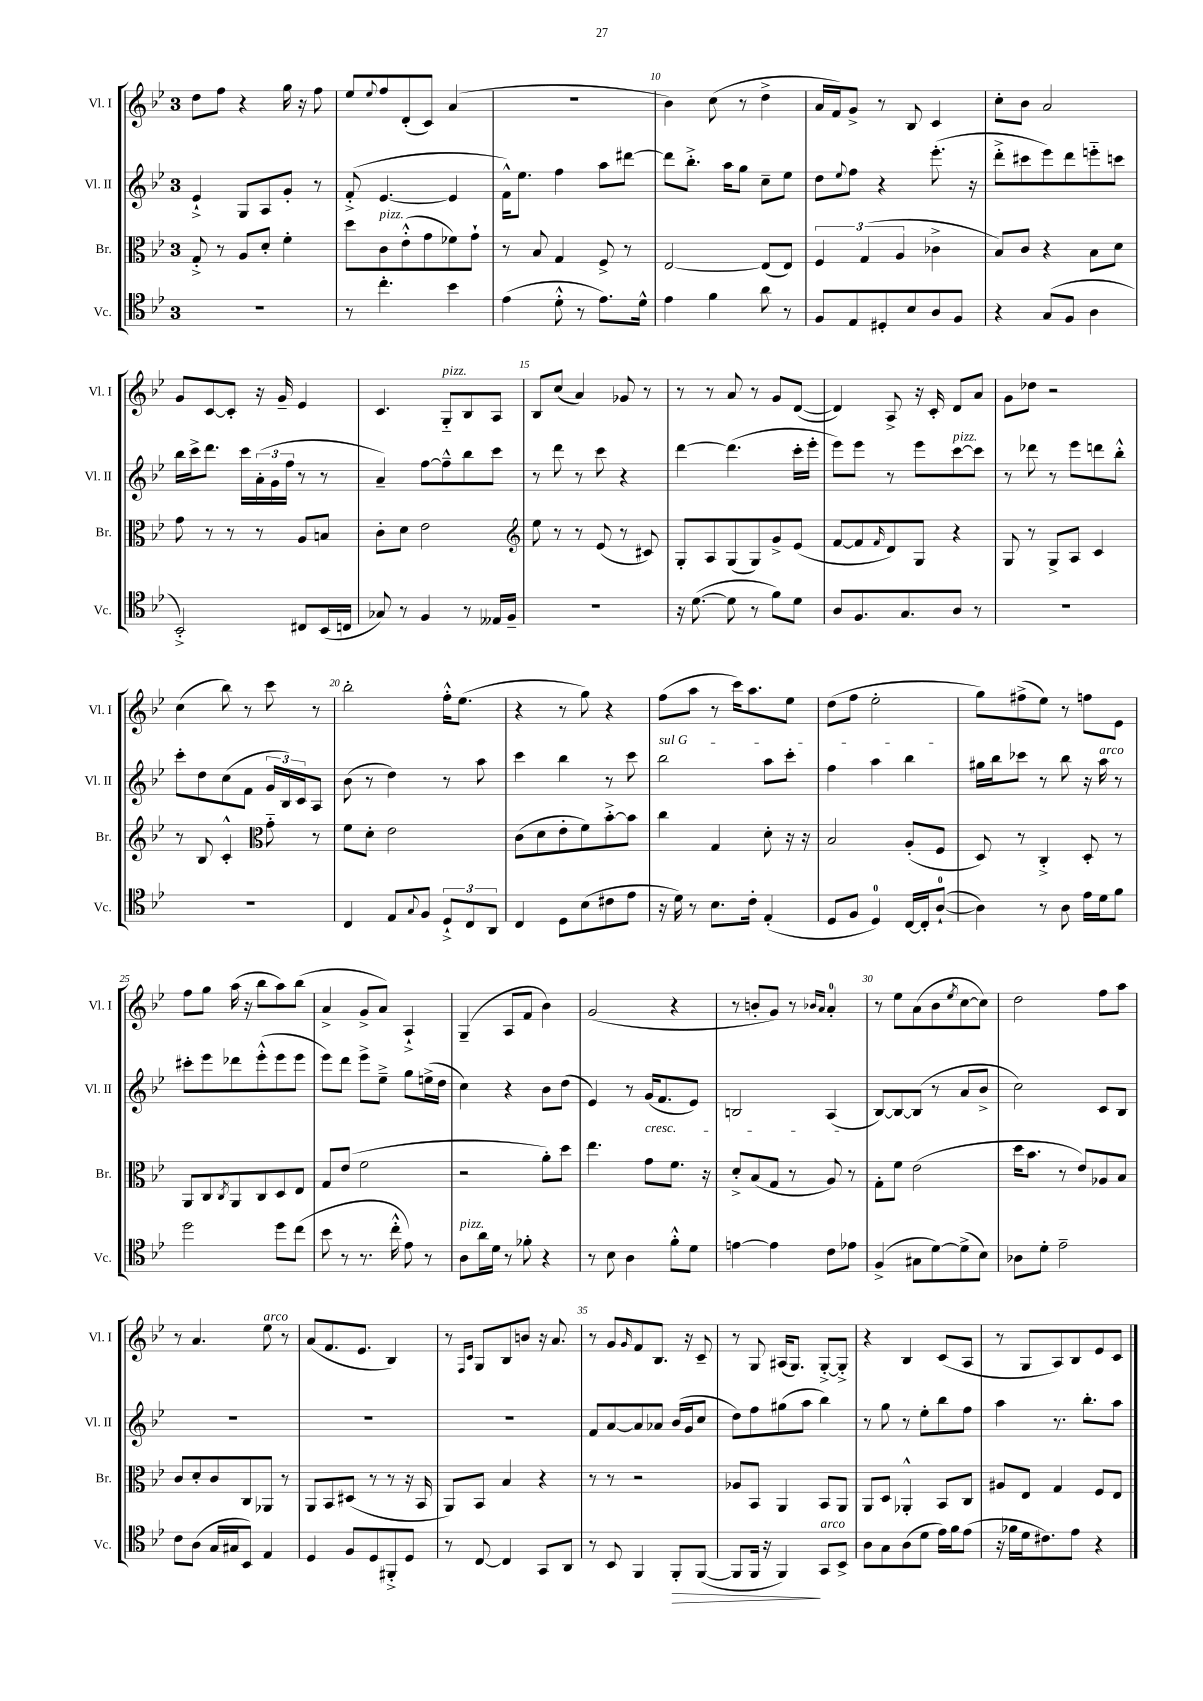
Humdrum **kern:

**kern	**kern	**kern	**kern
*staff4	*staff3	*staff2	*staff1
*clefC4	*clefC3	*clefG2	*clefG2
*k[b-e-]	*k[b-e-]	*k[b-e-]	*k[b-e-]
*M3/4	*M3/4	*M3/4	*M3/4
2.r	8G'^/	4e-`^/	8dd\L
.	8r	.	8ff\J
.	8A/L	8G/L	4r
.	8d'/J	8A/	.
.	4f'\	8g'/J	16gg\
.	.	.	16r
.	.	8r	8ff\
=	=	=	=
8r	8dd\L	(8f'^/	8ee-/L
.	.	.	8qqee-/
4.cc'\	8c\	[4.e-/	8ff/
.	(8e-'^^\	.	(8d'/
.	8g\	.	8c/J)
4b-\	8f-\)	4e-/]	(4a/
.	8g`\J	.	.
=	=	=	=
(4e-\	8r	16f^^\LK)	2.r
.	.	8.ee-\J	.
.	8B-/	.	.
8d'^^\	4G/	4ff\	.
8r	.	.	.
8.e-\L)	8F^/	8aa\L	.
.	8r	[8ddd#\J	.
16d^^\Jk	.	.	.
=	=	=	=
4e-\	[2E-/	8ddd#\]L	4b-\)
.	.	8.bb-'^\J	.
4f\	.	.	(8cc\
.	.	16aa\LK	.
.	.	8gg\J	8r
8a\	(8E-/]L	8cc~\L	4dd^\
8r	8E-/J)	8ee-\J	.
=	=	=	=
8F/L	6F/	8dd\L	16a/LL
.	.	.	16f/J)
.	.	8qqee-/	.
8E-/	.	8ff\J	8g^/J
.	(6G/	.	.
8D#'/	.	4r	8r
.	6A/	.	.
8B-/	.	.	8B-/
8A/	4c-^\	(8.eee-'\	4c/
8F/J	.	.	.
.	.	16r	.
=	=	=	=
4r	8B-/L)	8ddd'^\L	8cc'\L
.	8c/J	8ccc#\	8b-\J
(8G/L	4r	8eee-\)	2a/
8F/J	.	8ddd\	.
4A\	8B-\L	8eee'~\	.
.	8d\J	8ccc\J	.
=	=	=	=
2BB-'^/)	8g\	16bb-\LL	8g/L
.	.	16ccc^\J	.
.	8r	8.ddd\J	[8c/
.	8r	.	8c'/]J
.	.	16ccc\LL	.
.	8r	(24a'\	16r
.	.	24g\	.
.	.	.	16g~/
.	.	24ff\JJ	.
8C#/L	8A/L	8r	4e-/
(16BB-/L	8B/J	8r	.
16C/JJ	.	.	.
=	=	=	=
8G-/)	8c'\L	4a~/)	4.c/
8r	8d\J	.	.
4F/	2e-\	[8ff\L	.
.	.	8ff~^^\]	8G'~/L
8r	.	8bb-\	8B-/
16E--/LL	.	8ccc\J	8A/J
16F~/JJ	.	.	.
=	=	=	=
*	*clefG2	*	*
2.r	8ee-\	8r	8B-/L
.	8r	8ddd\	(8cc/J
.	8r	8r	4a/)
.	(8e-/	8ccc\	.
.	8r	4r	8g-/
.	8c#/)	.	8r
=	=	=	=
16r	8G'/L	[4ddd\	8r
([8.d\	.	.	.
.	8A/	.	8r
8d\]	(8G/	(4.ddd\]	8a/
8r	8G/)	.	8r
8f\L)	8g^/	.	8g/L
8d\J	(8e-/J	16ccc'\LL	([8d/J
.	.	16eee-'\JJ	.
=	=	=	=
8A/L	[8f/L	8eee-\L)	4d/])
8.F/	8f/]	8eee-\J	.
.	16qqf/	.	.
.	8d/)	8r	8A^/
8.G/	.	.	.
.	8G/J	8eee-\L	16r
.	.	.	16c'/
8A/J	4r	[8ccc\	8d/L
8r	.	8ccc\]J	8a/J
=	=	=	=
2.r	8G/	8r	8g\L
.	8r	8ddd-\	8dd-\J
.	8G^/L	8r	2r
.	8A/J	8eee-\L	.
.	4c/	8ddd\	.
.	.	8bb-'^^\J	.
=	=	=	=
2.r	8r	8ccc'\L	(4cc\
.	8B-/	8dd\	.
.	4c'^^/	(8cc\	8bb-\)
.	.	8f\J	8r
*	*clefC3	*	*
.	8g'~\	24g/LL	8ccc\
.	.	24B-/)	.
.	.	24c/J	.
.	8r	8A/J	8r
=	=	=	=
4C/	8f\L	(8b-\	2bb-'\
.	8d'\J	8r	.
8E-/L	2e-\	4dd\)	.
8qqG/	.	.	.
8F/J	.	.	.
12D`^/L	.	8r	16ff'^^\LK
.	.	.	(8.ee-\J
12C/	.	.	.
.	.	8aa\	.
12AA/J	.	.	.
=	=	=	=
4C/	(8c\L	4ccc\	4r
.	8d\	.	.
8D\L	8e-'\	4bb-\	8r
(8B-\	8f\)	.	8gg\)
8c#\	[8b-'^\	8r	4r
8e-\J	8b-\]J	8ccc\	.
=	=	=	=
16r	4cc\	2bb-\	(8ff\L
16d\)	.	.	.
8r	.	.	8aa\J
8.B-\L	4G/	.	8r
.	.	.	16ccc\LK)
16c'\Jk	.	.	8.aa\
(4E-'/	8d'\	8aa\L	.
.	16r	8ccc'\J	8ee-\J
.	16r	.	.
=	=	=	=
8D/L	2B-/	4ff\	(8dd\L
8F/J	.	.	8ff\J
4D/)	.	4aa\	2ee-'\
[16C/LL	(8A'/L	4bb-\	.
16C'/]J	.	.	.
([8A`/J	8F/J	.	.
=	=	=	=
4A\])	8D/)	16gg#\LL	8gg\L)
.	.	16bb-\J	.
.	8r	8ccc-\J	(8ff#^\
8r	4C'^/	8r	8ee-\J)
8A\	.	8bb-\	8r
16e-\LL	8D'/	16r	8ff\L
16d\J	.	16aa\	.
8f\J	8r	8r	8e-\J
=	=	=	=
2dd\	8AA/L	8ccc#'\L	8ff\L
.	8C/	8eee-\	8gg\J
.	8qC/	.	.
.	8AA/	8ddd-\	(16aa\
.	.	.	16r
.	8C/	(8eee-'^^\	8bb-\L
8dd\L	8D/	8eee-\	8aa\)
(8cc\J	8E-/J	8eee-\J	(8bb-\J
=	=	=	=
8b-\	8G/L	8eee-\L)	4a^/
8r	(8e-/J	8ddd\J	.
8.r	2f\	8eee-^\L	8g^/L
.	.	8ee-~^\J	8a/J)
16cc'^^\	.	.	.
8e-\)	.	8gg\L	4A`^/
8r	.	(16ee^\L	.
.	.	16dd\JJ	.
=	=	=	=
8A\L	2r	4cc\)	(4G~/
16a\L	.	.	.
16d\JJ	.	.	.
8r	.	4r	8A/L
8f-'\	.	.	8f/J
4r	8a'\L)	8b-\L	4b-\)
.	8dd\J	(8dd\J	.
=	=	=	=
8r	4.ee-\	4e-/)	(2g/
8B-\	.	.	.
4A\	.	8r	.
.	8g\L	(16g/LK	.
.	.	8.f/	.
8f'^^\L	8.f\J	.	4r
8d\J	.	8e-/J)	.
.	16r	.	.
=	=	=	=
[4e\	8d'^/L	2B/	8r
.	(8B-/	.	8b'/L
4e\]	8G/J	.	8g/J)
.	8r	.	8r
.	.	.	16qqb-/LL
.	.	.	16qqa/JJ
8c\L	8A/)	(4A/	4a'/
8e-\J	8r	.	.
=	=	=	=
(4F^/	8G'\L	[8B-/L)	8r
.	8f\J	8B-/_	8ee-\L
8G#\L	(2e-\	(8B-/]J	(8a\
[8d\)	.	8r	8b-\
.	.	.	8qee-/
(8d^\]	.	8a/L	[8cc\
8B-\J)	.	8b-^/J	8cc\]J)
=	=	=	=
8A-\L	16dd\LK	2cc\)	2dd\
.	8.b-\J	.	.
8d'\J	.	.	.
2e-~\	8r	.	.
.	8e-/L)	.	.
.	8A-/	8c/L	8ff\L
.	8B-/J	8B-/J	8aa\J
=	=	=	=
8c\L	8c/L	2.r	8r
(8A\J	8d'/	.	4.a/
16G/LL	8c/	.	.
16G#/J	.	.	.
8BB-/J)	8C/	.	.
4E-/	8AA-/J	.	8ee-\
.	8r	.	8r
=	=	=	=
4D/	8AA/L	2.r	(8a/L
.	8BB-/	.	8.f/
8F/L	(8D#/J	.	.
.	.	.	8.e-/J
8D/	8r	.	.
8FF#'^/	8r	.	4B-/)
8D/J	16r	.	.
.	16BB-/	.	.
=	=	=	=
8r	8AA/L)	2.r	8r
.	.	.	16qqF/LL
.	.	.	16qqc/JJ
[8C/	8BB-/J	.	8G/L
4C/]	4B-/	.	8B-/
.	.	.	8b/J
8GG/L	4r	.	16r
.	.	.	8.a/
8AA/J	.	.	.
=	=	=	=
8r	8r	8f/L	8r
8BB-/	8r	[8a/	8g/L
.	.	.	16qqg/
4FF/	2r	8a/]	8f/
.	.	8a-/J	8.B-/J
8FF'/L	.	(16b-/LL	.
.	.	16g/J	16r
([8FF/J	.	8cc/J	8c~/
=	=	=	=
8FF/]L	8A-/L	8dd\L)	8r
16FF/Jk	8BB-/J	8ff\	8G/
16r	.	.	.
4FF/)	4AA/	(8gg#\	(16A#/LK
.	.	.	8.G/J)
.	.	8aa\J	.
8GG/L	8BB-/L	4bb-\)	[8G'^/L
8BB-^/J	8AA/J	.	8G'^/]J
=	=	=	=
8A\L	8AA/L	8r	4r
8G\	8D/J	8gg\	.
(8A\	4AA-'^^/	8r	4B-/
8d\J	.	8ee-'\L	.
16e-\LL)	8BB-/L	8bb-\	(8c/L
16f\J	.	.	.
(8e-\J	8C/J	8ff\J	8A/J
=	=	=	=
16r	8A#/L	4aa\	8r
16f-\LL	.	.	.
16d\J	8E-/J	.	8G/L
8.c#\)	.	.	.
.	4G/	8.r	8A/)
8e-\J	.	.	8B-/
.	.	8.bb-'\L	.
4r	8F/L	.	8e-/
.	8E-/J	8aa\J	8c/J
==	==	==	==
*-	*-	*-	*-
